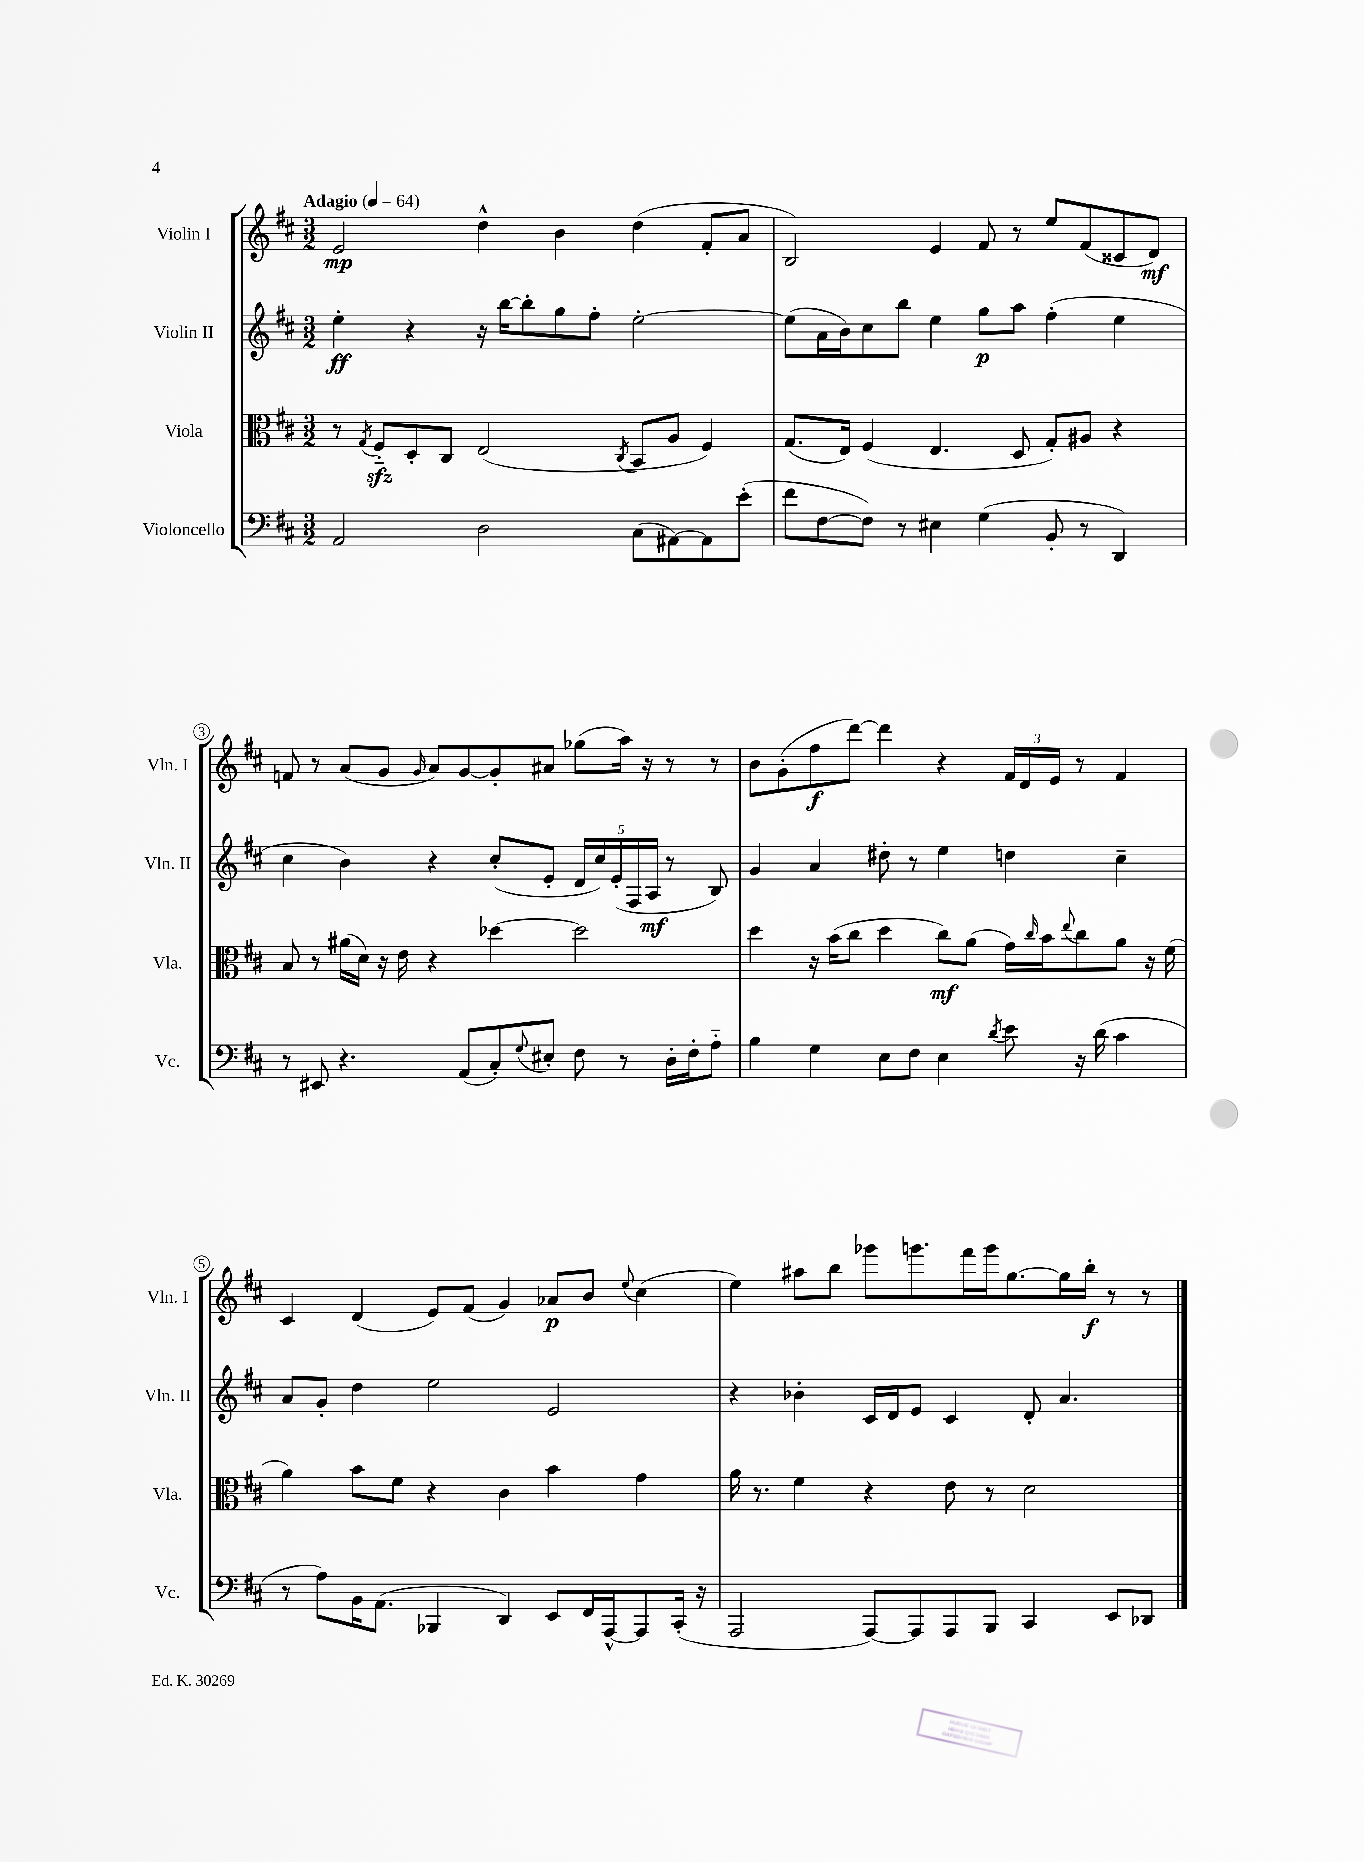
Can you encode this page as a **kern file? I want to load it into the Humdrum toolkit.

**kern	**kern	**kern	**kern
*staff4	*staff3	*staff2	*staff1
*clefF4	*clefC3	*clefG2	*clefG2
*k[f#c#]	*k[f#c#]	*k[f#c#]	*k[f#c#]
*M3/2	*M3/2	*M3/2	*M3/2
*MM64	*MM64	*MM64	*MM64
2AA	8r	4ee'	2e
.	8qG	.	.
.	8F#'~	.	.
.	8D'	4r	.
.	8C#	.	.
2D	(2E	16r	4dd^^
.	.	[16bb	.
.	.	8bb']	.
.	.	8gg	4b
.	.	8ff#'	.
.	8qC#	.	.
(8C#	8BB	[2ee'	(4dd
[8AA#)	8A	.	.
8AA#]	4F#)	.	8f#'
(8e'	.	.	8a
=	=	=	=
8f#	(8.G	(8ee]	2B)
[8F#	.	16a	.
.	16E)	16b)	.
8F#])	(4F#	8cc#	.
8r	.	8bb	.
4E#	4.E	4ee	4e
(4G	.	8gg	8f#
.	8D	8aa	8r
8BB'	8G')	(4ff#'	8ee
8r	8A#	.	(8f#
4DD)	4r	4ee	8c##
.	.	.	8d)
=	=	=	=
8r	8B	4cc#	8f
8EE#	8r	.	8r
4.r	(16a#	4b)	(8a
.	16d)	.	.
.	16r	.	8g
.	16e	.	.
.	.	.	16qqg
.	4r	4r	8a)
(8AA	.	.	[8g
8C#')	[4dd-	(8cc#'	8g']
8qqG	.	.	.
8E#'	.	8e'	8a#
8F#	2dd-]	20d	(8gg-
.	.	20cc#)	.
.	.	(20e'	.
8r	.	.	16aa)
.	.	20F#	.
.	.	.	16r
.	.	20A	.
16D'	.	8r	8r
16F#'	.	.	.
8A'~	.	8B)	8r
=	=	=	=
4B	4dd	4g	8b
.	.	.	(8g'
4G	16r	4a	8ff#
.	(16b	.	.
.	8cc#	.	[8ddd)
8E	4dd	8dd#'	4ddd]
8F#	.	8r	.
4E	8cc#)	4ee	4r
.	(8a	.	.
8qd	.	.	.
8e	16g)	4dd	24f#
.	.	.	24d
.	16qqcc#	.	.
.	16b	.	.
.	.	.	24e
.	8qqee	.	.
16r	8cc#	.	8r
(16d	.	.	.
4c#	8a	4cc#~	4f#
.	16r	.	.
.	(16f#	.	.
=	=	=	=
8r	4a)	8a	4c#
8A)	.	8g'	.
16BB	8b	4dd	(4d
(8.AA	.	.	.
.	8f#	.	.
4BBB-	4r	2ee	8e)
.	.	.	(8f#
4DD)	4c#	.	4g)
8EE	4b	2e	8a-
16FF#	.	.	8b
[16AAA^^	.	.	.
.	.	.	8qqee
8AAA]	4g	.	(4cc#
(16CC#'	.	.	.
16r	.	.	.
=	=	=	=
2AAA	16a	4r	4ee)
.	8.r	.	.
.	4f#	4b-'	8aa#
.	.	.	8bb
[8AAA)	4r	16c#	8ggg-
.	.	16d	.
8AAA]	.	8e	8.ggg
8AAA	8e	4c#	.
.	.	.	16fff#
8BBB	8r	.	16ggg
.	.	.	[8.gg
4CC#	2d	8d'	.
.	.	4.a	16gg]
.	.	.	16bb'
8EE	.	.	8r
8DD-	.	.	8r
==	==	==	==
*-	*-	*-	*-
